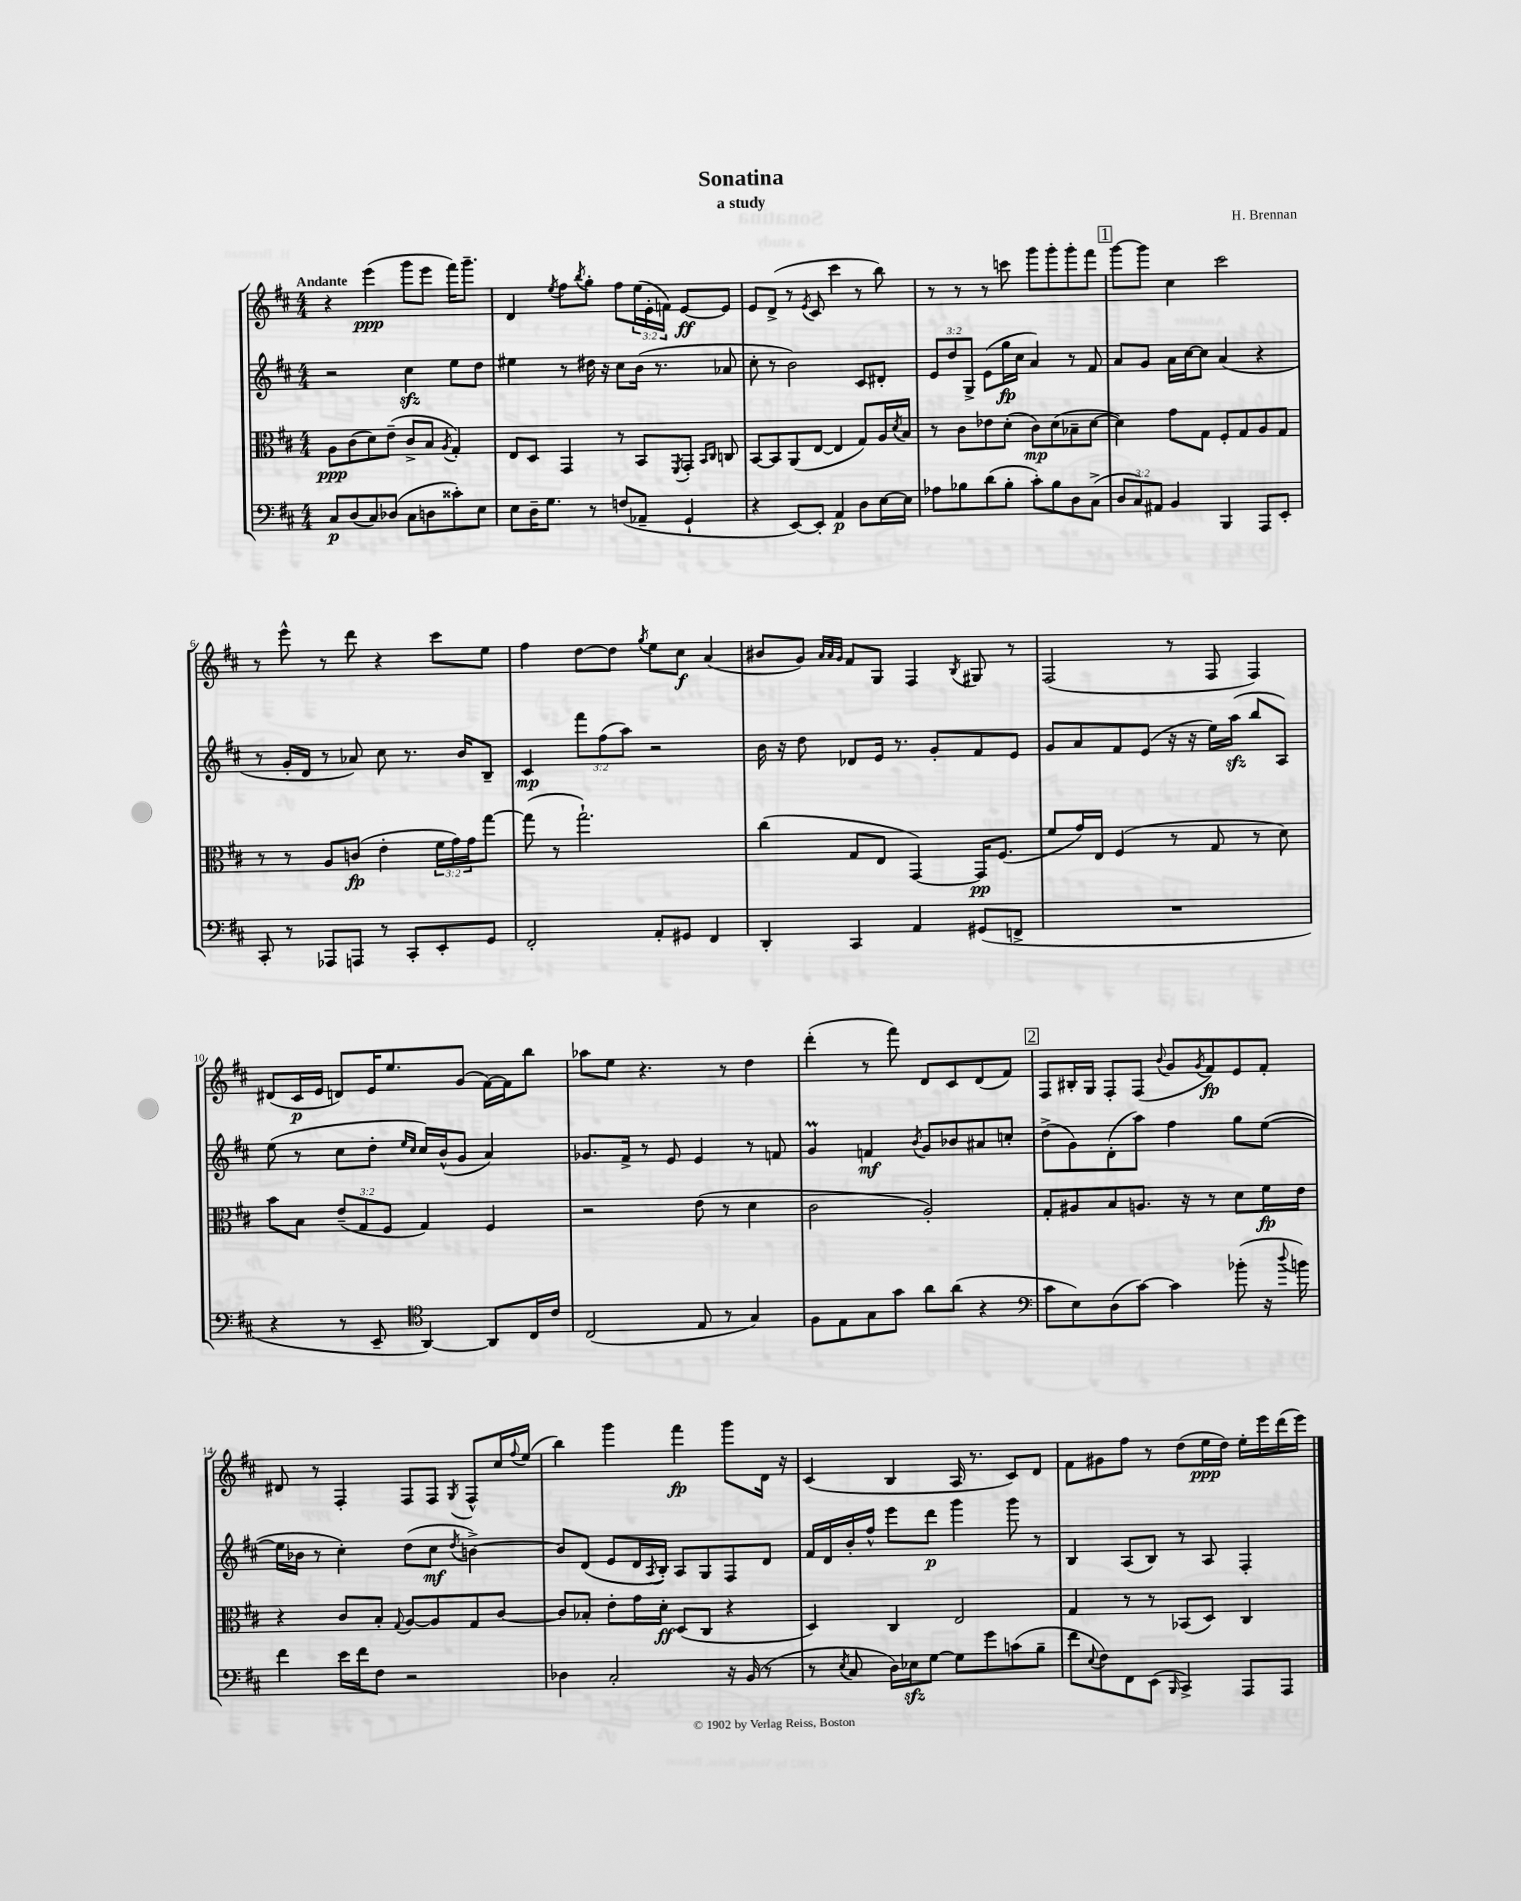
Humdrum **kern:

**kern	**kern	**kern	**kern
*staff4	*staff3	*staff2	*staff1
*clefF4	*clefC3	*clefG2	*clefG2
*k[f#c#]	*k[f#c#]	*k[f#c#]	*k[f#c#]
*M4/4	*M4/4	*M4/4	*M4/4
8C#	8A	2r	4r
(8D	(8c#	.	.
8C#)	8d)	.	(4eee
(8D-	(8e~	.	.
8C#	8c#^	4cc#	8ggg
8D	8B	.	8eee
.	8qA	.	.
8c##')	4G')	8ee	16fff#)
.	.	.	8.ggg~
8E	.	8dd	.
=	=	=	=
8E	8E	4ee#	4d
16D~	8D	.	.
8.G	.	.	.
.	.	.	8qee
.	4GG	8r	8ff#
.	.	.	8qbb
8r	.	16dd#	8gg'
.	.	16r	.
(8F	8r	8cc#	8ff#
8AA-~	8BB	(16b	(24ee
.	.	.	24e'
.	.	8.r	.
.	.	.	24f)
.	8qFF#	.	.
4GG`	8GG'	.	[8e
.	16qqBB	.	.
.	16qqC#	.	.
.	8C	8a-	8e]
=	=	=	=
4r	[8BB	8cc#'	8e
.	8BB]	8r	(8d^
[8EE)	(8AA	2b)	8r
.	.	.	8qe
8EE']	[8E	.	8c#
4AA	4E]	.	4ccc#
8D	8G)	8c#	8r
[16E	16A	8d#'	8bb)
.	8qd	.	.
16E]	16B	.	.
=	=	=	=
8A-	8r	12e	8r
.	.	12dd	.
8B-	8c#	.	8r
.	.	12G^	.
(8d	8e-	(8e	8r
8B-'	(8d'	16gg	8ccc
.	.	16cc#	.
8c#')	8c#)	4a)	8ggg
8B-	(8d	.	8ggg'
8D	8B-~	8r	8ggg'
(8C#^	[8d	8f#	8fff#
=	=	=	=
12D	4d])	8a	[8ggg
12C#)	.	.	.
.	.	8g	8ggg]
12AA#	.	.	.
4BB	8g	16a	4cc#
.	.	[16cc#	.
.	8G	8cc#]	.
4BBB	8F#'	(4a	2ccc#
.	8G	.	.
8AAA	8A	4r	.
8EE'	8G	.	.
=	=	=	=
8CC#'	8r	8r	8r
8r	8r	16g'	8eee^^
.	.	16d	.
8AAA-	8A	8r	8r
8AAA	(8c	8a-)	8ddd
8r	4e'	8cc#	4r
8CC#'	.	8.r	.
8EE'	24f#	.	8ccc#
.	24g)	.	.
.	.	16b	.
.	24g	.	.
8GG	[8gg	8B~	8ee
=	=	=	=
2FF#'	(8gg]	4c#	4ff#
.	8r	.	.
.	2.gg`)	12fff#	[8dd
.	.	(12ff#	.
.	.	.	8dd]
.	.	12aa)	.
.	.	.	8qgg
8AA'	.	2r	8ee
8GG#	.	.	8cc#
4FF#	.	.	(4a
=	=	=	=
4DD'	(4cc#	16b	8b#
.	.	16r	.
.	.	8dd	8g)
.	.	.	32qqa
.	.	.	32qqa
.	.	.	32qqg
4CC#	8G	8d-	8f#
.	8E	16e	8G
.	.	8.r	.
4AA	[4GG)	.	4F#
.	.	8g'	.
.	.	.	8qB
(8GG#	16GG]	8f#	8G#
.	(8.F#	.	.
8FF^	.	8e	8r
=	=	=	=
1r	8f#	8g	(2F#
.	16g)	8a	.
.	16E	.	.
.	(4F#	8f#	.
.	.	(8e	.
.	8r	16r	8r
.	.	16r	.
.	8G	16ee)	8F#
.	.	(16aa	.
.	8r	8bb	4F#)
.	8d)	8A)	.
=	=	=	=
4r	8b	(8ee	(8d#
.	8B	8r	16c#
.	.	.	16e
8r	(12e~	8cc#	8d)
.	12G	.	.
8EE~	.	8dd'	16e
.	12F#	.	.
.	.	.	8.ee
*clefC4	*	*	*
.	.	16qqee	.
.	.	16qqcc#	.
[4AA)	4G)	16cc#)	.
.	.	(16b^^	.
.	.	8g	(8g
8AA]	4F#	4a)	[16f#)
.	.	.	16f#]
16C#	.	.	8bb
16c#	.	.	.
=	=	=	=
(2C#	2r	8.g-	8aa-
.	.	.	8ee
.	.	16f#^	.
.	.	8r	4.r
.	.	8e	.
8E	(8e	4e	.
8r	8r	.	8r
4G)	4d	8r	4dd
.	.	8f	.
=	=	=	=
8F#	2c#	4g	(4ddd'
8E	.	.	.
8G	.	4f	8r
8g	.	.	8fff#)
.	.	8qb	.
8a	2A')	8g	8d
(8a	.	8b-	8c#
4r	.	8a#	(8d
.	.	8cc'	8f#)
=	=	=	=
*clefF4	*	*	*
8c#	8G'	(8dd^	8F#
8E)	8A#	8g)	16B#'
.	.	.	16G
(8D	8B	(8d'	8F#'
[8c#)	8.A	8aa)	(8F#
.	.	.	8qqb
4c#]	.	4ff#	8g
.	16r	.	.
.	.	.	8qg
.	8r	.	8f#)
(8b-'	8d	8gg	8e
16r	16f#	([8ee	8f#'
8qqdd	.	.	.
16b)	16e	.	.
=	=	=	=
4f#	4r	16ee]	8d#
.	.	16b-	.
.	.	8r	8r
16e	8c#	4cc#')	4F#'
16f#	.	.	.
8F#	8B'	.	.
.	8qqG	.	.
2r	[8A	(8dd	8F#
.	8A]	8cc#	8F#
.	.	8qdd	8qG
.	8G	[4b^)	8F#^^
.	[8c#	.	16cc#
.	.	.	8qqff#
.	.	.	(16ee
=	=	=	=
4D-	8c#]	8b]	4bb)
.	8B-'	(8d	.
2C#'	8e'	8e	4ggg
.	16g	16d	.
.	.	8qA	.
.	16d'	16B')	.
.	(8D	8A	4fff#
.	8C#	8G	.
16r	4r	8F#	8ggg
(16BB	.	.	.
8r	.	8d	16d
.	.	.	16r
=	=	=	=
8r	4D)	16f#	(4c#
.	.	16d	.
8qE	.	.	.
8C#	.	16b'	.
.	.	16ff#^^	.
16D)	4C#	8eee	4B
16E-	.	.	.
[8G	.	8ddd	.
8G]	2E	4ggg	16A
.	.	.	8.r
8g	.	.	.
(8c	.	8ggg	8c#)
8B~	.	8r	8d
=	=	=	=
8f#	4G	4B	8f#
8qqE	.	.	.
8F#)	.	.	8g#
8FF#	8r	(8A	8ff#
(8EE	8r	8B)	8r
16qqBBB	.	.	.
4CC#^)	(8BB-	8r	(8dd
.	8D)	8A	16ee
.	.	.	16dd)
8AAA	4C#	4F#'	16ee'
.	.	.	16eee
8AAA	.	.	(16ddd
.	.	.	16eee)
==	==	==	==
*-	*-	*-	*-
